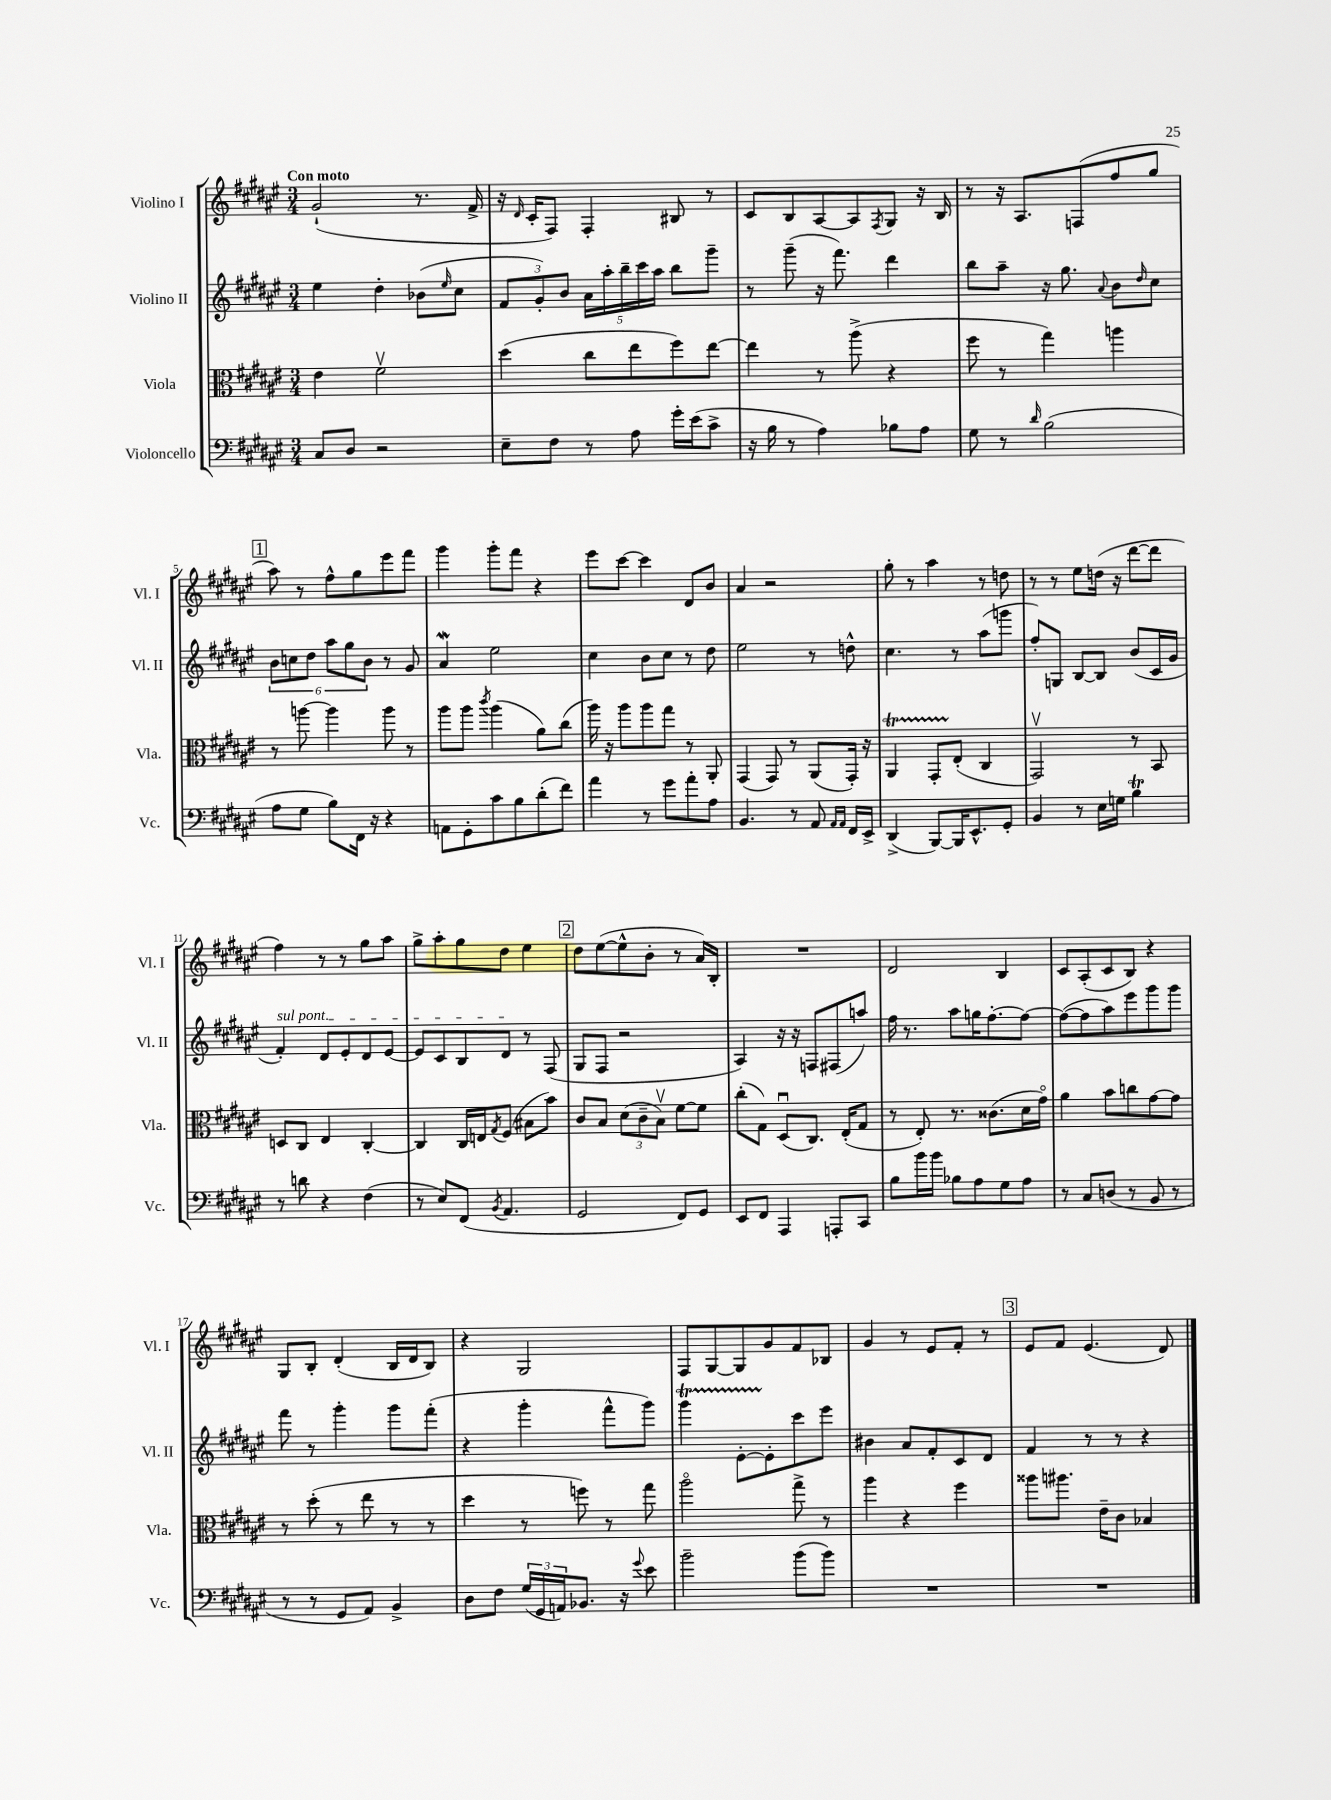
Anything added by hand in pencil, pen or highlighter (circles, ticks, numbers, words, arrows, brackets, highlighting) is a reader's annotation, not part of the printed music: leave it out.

**kern	**kern	**kern	**kern
*staff4	*staff3	*staff2	*staff1
*clefF4	*clefC3	*clefG2	*clefG2
*k[f#c#g#d#a#e#]	*k[f#c#g#d#a#e#]	*k[f#c#g#d#a#e#]	*k[f#c#g#d#a#e#]
*M3/4	*M3/4	*M3/4	*M3/4
8C#/L	4e#\	4ee#\	(2g#`/
8D#/J	.	.	.
2r	2f#v\	4dd#'\	.
.	.	(8b-\L	8.r
.	.	16qqee#/	.
.	.	8cc#\J	.
.	.	.	16f#^/
=	=	=	=
8E#~\L	(4dd#\	12f#/L	16r
.	.	.	16qqd#/
.	.	.	16c#'/LK
.	.	12g#'/)	.
8F#\J	.	.	8F#/J)
.	.	12b/J	.
8r	8cc#\L	20a#\LL	4F#'/
.	.	20aa#'\	.
.	.	20bb~\	.
8A#\	8ee#\	.	.
.	.	20ccc#\	.
.	.	20aa#\JJ	.
16g#'\LL	8ff#\)	8bb\L	8B#/
(16e#\J	.	.	.
8c#^\J	[8ee#\J	8ggg#~\J	8r
=	=	=	=
16r	4ee#\]	8r	8c#/L
16B\	.	.	.
8r	.	(8ggg#~\	8B/
4A#\)	8r	16r	[8A#/
.	.	8.fff#\)	.
.	(8aa#^\	.	8A#/]
.	.	.	8qF#/
8B-\L	4r	4ddd#\	8G#/J
8A#\J	.	.	16r
.	.	.	16B/
=	=	=	=
8G#\	8ff#\	8bb\L	8r
8r	8r	8aa#~\J	16r
.	.	.	8.A#/L
16qqd#/	.	.	.
(2B\	4gg#\)	16r	.
.	.	8.gg#\	.
.	.	.	(8F/
.	.	8qqa#/	.
.	4aa\	8b\L	8ff#/
.	.	16qqdd#/	.
.	.	8cc#\J	8gg#/J
=	=	=	=
8A#\L	8r	12b\L	8aa#\)
.	.	12cc\	.
8G#\J	[8aa\	.	8r
.	.	12dd#\J	.
8B\L)	4aa\]	12aa#\L	8ff#^^\L
.	.	12gg#\	.
16FF#\Jk	.	.	8gg#\
.	.	12b\J	.
16r	.	.	.
4r	8aa\	8r	8eee#\
.	8r	8g#/	8fff#\J
=	=	=	=
8AA\L	8aa#\L	4a#/	4ggg#\
8GG#'\	8aa#\J	.	.
.	8qccc#/	.	.
8c#\	(4aa#\	2ee#\	8ggg#'\L
8B\	.	.	8fff#\J
(8d#'\	8a#\L)	.	4r
8f#\J)	(8cc#\J	.	.
=	=	=	=
4a#\	16aa#\)	4cc#\	8eee#\L
.	16r	.	.
.	8aa#\L	.	[8ccc#\J
8r	8aa#\	8b\L	4ccc#\]
8g#\L	8gg#\J	8cc#\J	.
8a#'\	8r	8r	8d#/L
8A#\J	8AA#'/	8dd#\	8b/J
=	=	=	=
4.BB/	(4GG#/	2ee#\	4a#/
.	8GG#/)	.	2r
8r	8r	.	.
8AA#/	(8AA#/L	8r	.
16qqAA#/LL	.	.	.
16qqAA#/JJ	.	.	.
16FF#/LL	16GG#'/Jk)	8dd^^\	.
16EE#^/JJ	16r	.	.
=	=	=	=
(4DD#^/	4AA#/	4.cc#\	8gg#'\
.	.	.	8r
[8BBB/L)	8GG#'/L	.	4aa#\
16BBB/]K	(8E#'/J	8r	.
8.EE#^^/	.	.	.
.	4C#/	(8aa#\L	8r
8GG#'/J	.	8ggg\J	8dd\
=	=	=	=
4BB/	2GG#v/)	8ff#'/L)	8r
.	.	8G/J	8r
8r	.	[8B/L	8ee#\L
16E#\LL	.	8B/]J	(16dd\Jk
16G\JJ	.	.	16r
4B\	8r	(8b/L	[8ddd#\L
.	8BB/	16c#/L	8ddd#\]J
.	.	16g#/JJ	.
=	=	=	=
8r	8D/L	4f#'/)	4ff#\)
8d\	8C#/J	.	.
4r	4E#/	8d#/L	8r
.	.	8e#'/	8r
(4F#\	[4C#'/	8d#/	8gg#\L
.	.	[8e#/J	8aa#\J
=	=	=	=
8r	4C#/]	8e#/]L	8gg#^\L
8E#/L)	.	8c#/	8aa#'\
(8FF#/J	16C#/LL	8B/	8gg#\
.	16E/J	.	.
8qBB/	8qG#/	.	.
4.AA#/	(8F#/J	8d#/J	8dd#\J
.	8B#\L	8r	4ee#\
.	8b\J)	(8F#/	.
=	=	=	=
2GG#/	8c#/L	8G#/L	8dd#\L
.	8B/J	8F#/J	([8ee#\
.	(12d#\L	2r	8ee#^^\]
.	12c#~\	.	.
.	.	.	8b'\J
.	12Bv\J)	.	.
8FF#/L)	[8f#\L	.	8r
8GG#/J	8f#\]J	.	16a#/LL)
.	.	.	16B'/JJ
=	=	=	=
8EE#/L	(8cc#'\L	4A#/)	2.r
8FF#/J	8G#\J)	.	.
4AAA#/	(8D#u/L	16r	.
.	.	16r	.
.	8.C#/J)	8F/L	.
8AAA'/L	.	(8F#/	.
.	(16E#'/LK	.	.
8CC#/J	8G#/J	8aa/J)	.
=	=	=	=
8B\L	8r	16ff#\	2d#/
.	.	8.r	.
16b\L	8E#'/)	.	.
16b\JJ	.	.	.
8B-\L	8.r	8aa#\L	.
8A#\	.	16gg\K	.
.	(8.c##\L	[8.ff#'\	.
8G#\	.	.	4B/
8A#\J	16d#\L	8ff#\_J	.
.	16g#o\JJ)	.	.
=	=	=	=
8r	4a#\	(8ff#\_L	8c#/L
8C#/L	.	8ff#\]	(8A#'/
(8D/J	8b\L	8aa#\)	8c#/
8r	8cc\	8eee#\	8B/J)
8BB/	[8g#\	8ggg#\	4r
8r	8g#\]J	8ggg#\J	.
=	=	=	=
8r	8r	8fff#\	8G#/L
8r	(8dd#'\	8r	8B'/J
8GG#/L	8r	4ggg#'\	(4d#'/
8AA#/J)	8ee#\	.	.
4BB^/	8r	8ggg#\L	16B/LL
.	.	.	16d#/J
.	8r	(8fff#'\J	8B/J)
=	=	=	=
8D#\L	4dd#\	4r	4r
8F#\J	.	.	.
(24G#/LL	8r	4ggg#'\	2G#/
24GG#/	.	.	.
24AA/J)	.	.	.
8.BB-/J	8ff\)	.	.
.	8r	8fff#^^\L	.
16r	.	.	.
8qqg#/	.	.	.
8e#\	8gg#\	8ggg#\J)	.
=	=	=	=
2b~\	2aa#o\	4ggg#\	8F#/L
.	.	.	[8G#/
.	.	[8e#'\L	8G#/]
.	.	8e#'\]	8g#/
(8b\L	8gg#^\	8ccc#\	8f#/
8b\J)	8r	8eee#\J	8B-/J
=	=	=	=
2.r	4aa#\	4b#\	4g#/
.	4r	8a#/L	8r
.	.	8f#'/	8e#/L
.	4ff#\	8c#/	8f#'/J
.	.	8d#/J	8r
=	=	=	=
2.r	8aa##\L	4f#/	8e#/L
.	8.aa#\J	.	8f#/J
.	.	8r	(4.e#/
.	16e#~\LK	.	.
.	8c#\J	8r	.
.	4B-/	4r	.
.	.	.	8d#/)
==	==	==	==
*-	*-	*-	*-
